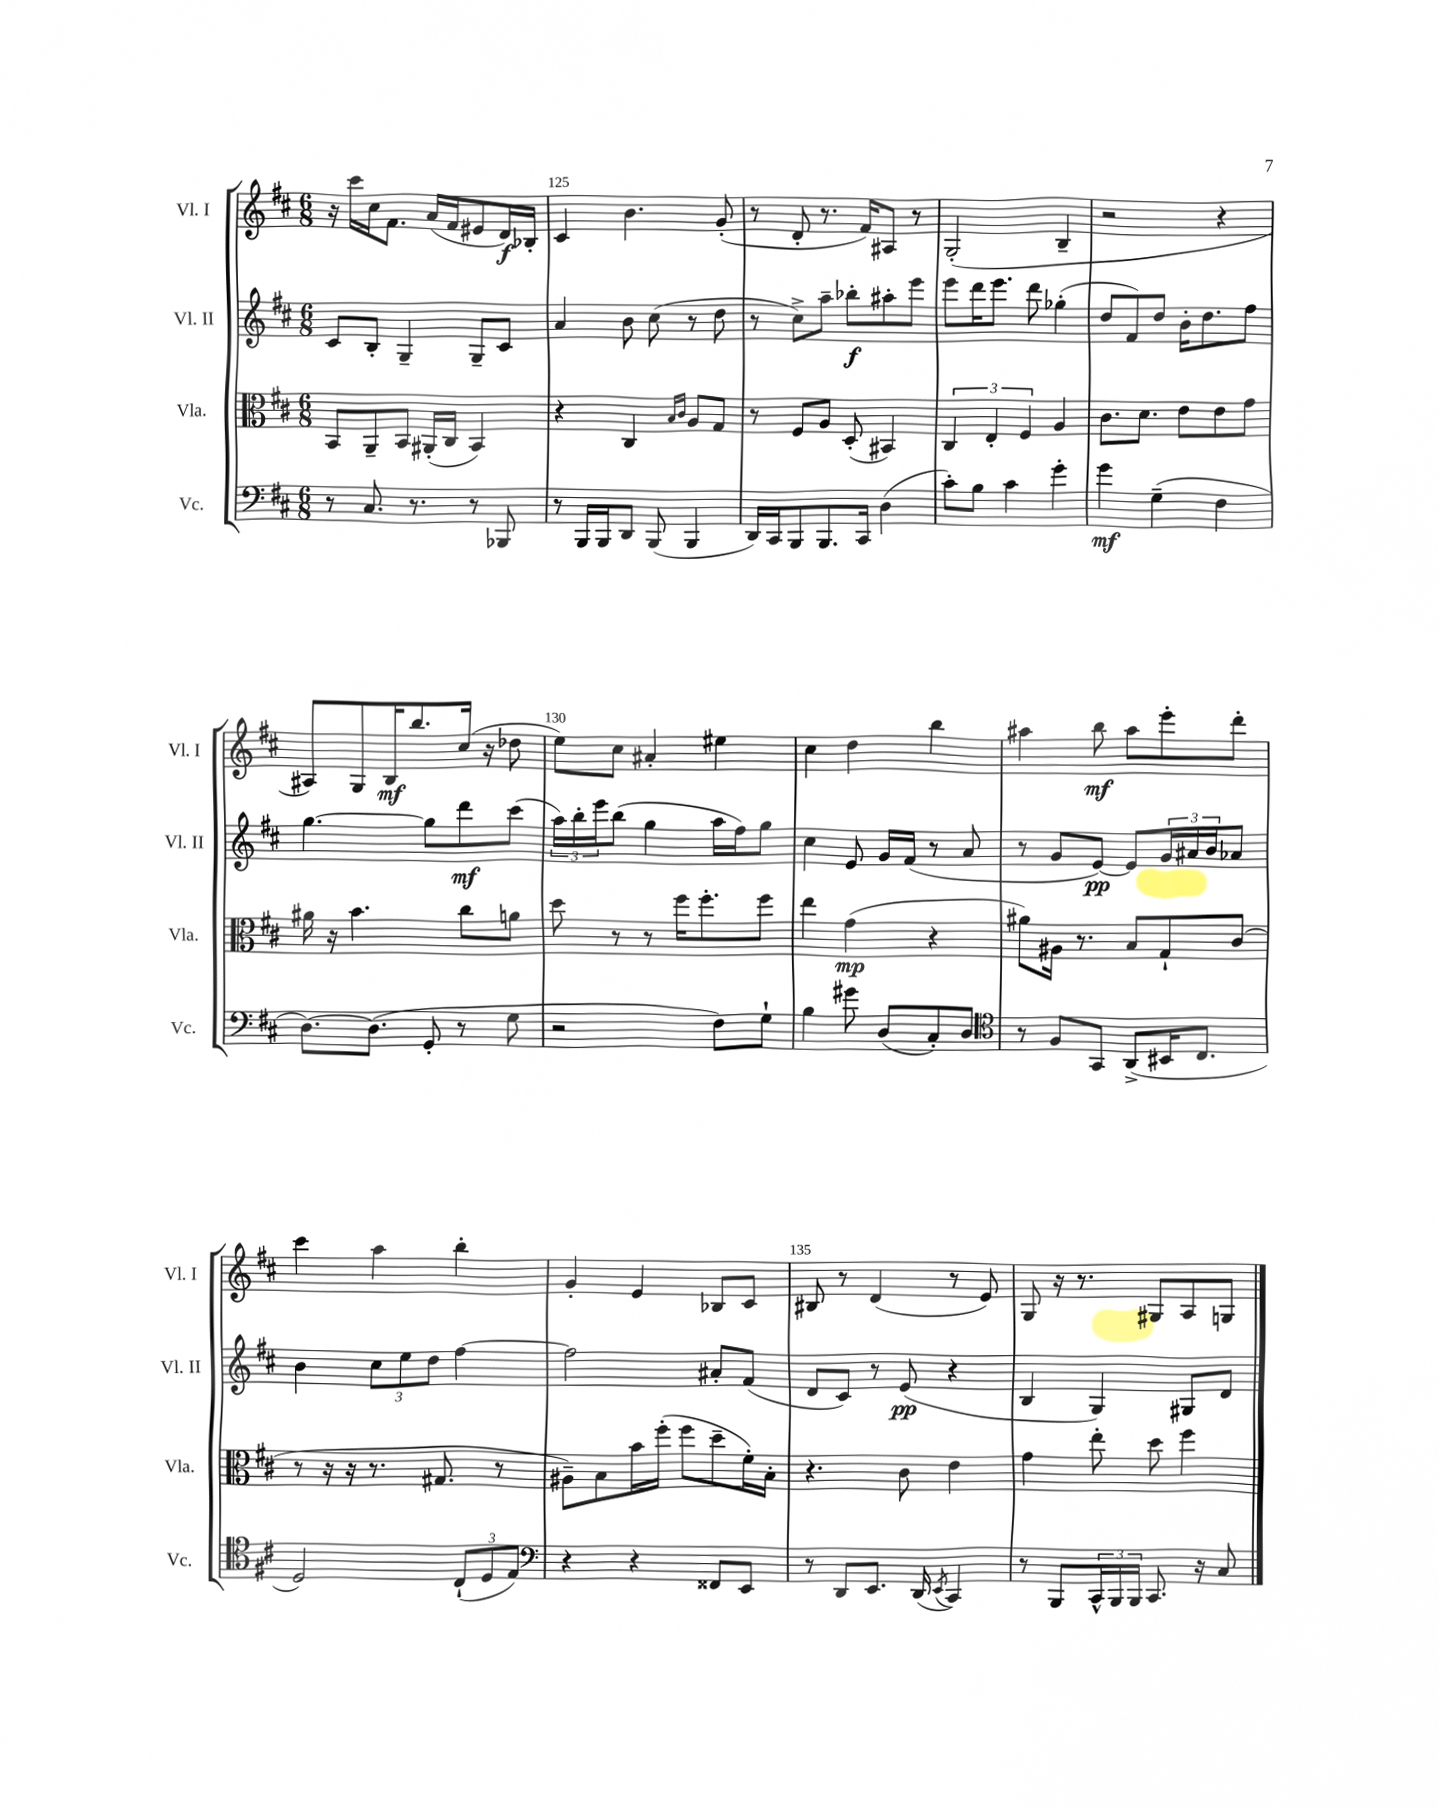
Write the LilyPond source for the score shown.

<<
\new StaffGroup <<
\new Staff = "s0" \with { instrumentName = "Vl. I" shortInstrumentName = "Vl. I" } {
    \clef treble \key d \major \numericTimeSignature \time 6/8
    r16 cis'''16 cis''16 fis'8. a'16( fis'16 eis'8 d'16\f) bes16-. |
    cis'4 b'4. g'8-.( |
    r8 d'8-. r8. fis'16) ais8 r8 |
    g2-.( b4-- |
    r2 r4 |
    ais8) g8 b16\mf b''8. cis''16( r16 des''8 |
    e''8) cis''8 ais'4-. eis''4 |
    cis''4 d''4 b''4 |
    ais''4 b''8\mf ais''8 e'''8-. d'''8-. |
    cis'''4 a''4 b''4-. |
    g'4-. e'4 bes8 cis'8 |
    bis8 r8 d'4( r8 e'8) |
    g8 r16 r8. gis8 a8 g8 \bar "|." |
}
\new Staff = "s1" \with { instrumentName = "Vl. II" shortInstrumentName = "Vl. II" } {
    \clef treble \key d \major \numericTimeSignature \time 6/8
    cis'8 b8-. g4-- g8-- cis'8 |
    a'4 b'8 cis''8( r8 d''8 |
    r8 cis''8->) a''8-- bes''8-.\f ais''8-. e'''8 |
    e'''8 d'''16 e'''8. d'''8 ges''4-.( |
    d''8 fis'8) d''8 b'16-. d''8. fis''8 |
    g''4.~ g''8 d'''8\mf cis'''8( |
    \tuplet 3/2 { a''16) b''16-. e'''16 } b''8( g''4 a''16 fis''16) g''8 |
    cis''4 e'8 g'16 fis'16( r8 a'8 |
    r8 g'8 e'8~\pp) e'8 \tuplet 3/2 { g'16 ais'16 b'16 } aes'8 |
    b'4 \tuplet 3/2 { cis''8 e''8 d''8 } fis''4~ |
    fis''2 ais'8-. fis'8( |
    d'8 cis'8) r8 e'8\pp( r4 |
    b4 g4) gis8 d'8 \bar "|." |
}
\new Staff = "s2" \with { instrumentName = "Vla." shortInstrumentName = "Vla." } {
    \clef alto \key d \major \numericTimeSignature \time 6/8
    b,8 a,8-- b,8 ais,16-.( cis16 b,4) |
    r4 cis4 \grace { b16 cis'16 } a8 g8 |
    r8 fis8 a8 d8-.( bis,4) |
    \tuplet 3/2 { cis4 e4-. fis4 } a4 |
    cis'8. d'8. e'8 e'8 g'8 |
    ais'16 r16 b'4. cis''8 a'8 |
    d''8 r8 r8 fis''16 fis''8.-. fis''8 |
    e''4 g'4\mp( r4 |
    ais'8) ais16 r8. b8 g8-! cis'8( |
    r8 r16 r16 r8. gis8. r8 |
    ais8--) b8 b'16 fis''16-.( fis''8 d''8-- fis'16-.) b16-. |
    r4. cis'8 e'4 |
    g'4 e''8-. d''8 fis''4 \bar "|." |
}
\new Staff = "s3" \with { instrumentName = "Vc." shortInstrumentName = "Vc." } {
    \clef bass \key d \major \numericTimeSignature \time 6/8
    r8 cis8. r8. r8 bes,,8 |
    r8 b,,16 b,,16 d,8 b,,8( b,,4 |
    d,16) cis,16 b,,8 b,,8. cis,16 d4( |
    cis'8-.) b8 cis'4 g'4-. |
    g'4\mf g4--( fis4 |
    d8.~) d8.( g,8-. r8 g8 |
    r2 fis8) g8-! |
    b4 gis'8 d8( cis8-.) d8 |
    \clef tenor r8 fis8 g,8 a,8->( bis,16 cis8. |
    d2) \tuplet 3/2 { cis8-!( d8 e8) } |
    \clef bass r4 r4 fisis,8 e,8 |
    r8 d,8 e,8. d,16( \acciaccatura { e,8 } cis,4) |
    r8 b,,8 \tuplet 3/2 { cis,16-^ b,,16 b,,16 } cis,8. r16 cis8 \bar "|." |
}
>>
>>
\layout { \context { \Score currentBarNumber = #124 \override BarNumber.break-visibility = ##(#f #t #t) barNumberVisibility = #(every-nth-bar-number-visible 5) } }
